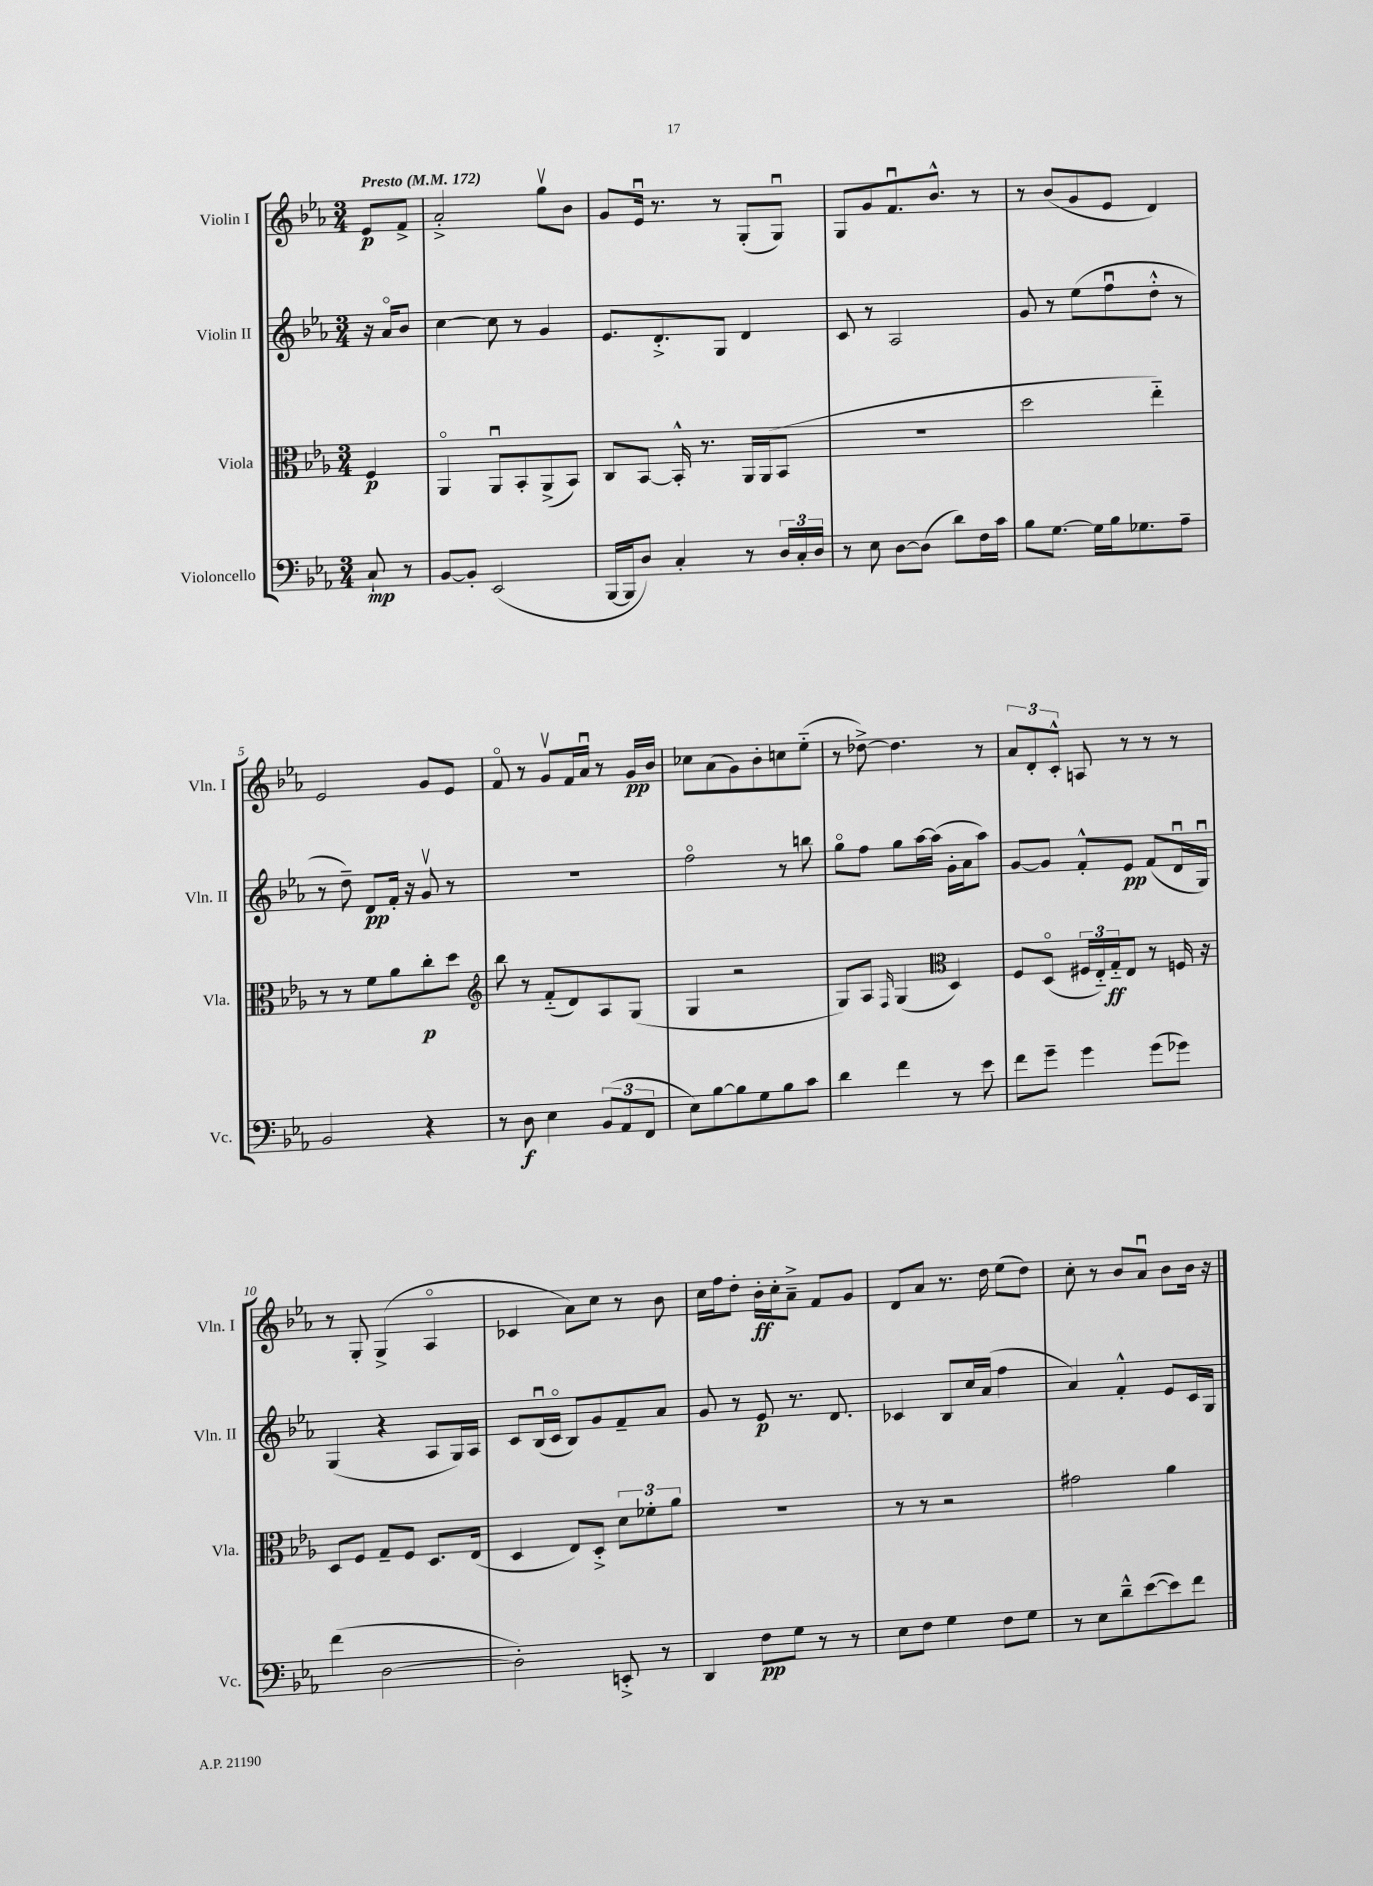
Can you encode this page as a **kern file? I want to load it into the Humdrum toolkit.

**kern	**dynam	**kern	**dynam	**kern	**dynam	**kern	**dynam
*part4	*part4	*part3	*part3	*part2	*part2	*part1	*part1
*staff4	*staff4	*staff3	*staff3	*staff2	*staff2	*staff1	*staff1
*I"Violoncello	*	*I"Viola	*	*I"Violin II	*	*I"Violin I	*
*I'Vc.	*	*I'Vla.	*	*I'Vln. II	*	*I'Vln. I	*
*clefF4	*	*clefC3	*	*clefG2	*	*clefG2	*
*k[b-e-a-]	*	*k[b-e-a-]	*	*k[b-e-a-]	*	*k[b-e-a-]	*
*M3/4	*	*M3/4	*	*M3/4	*	*M3/4	*
*MM172	*	*MM172	*	*MM172	*	*MM172	*
=	=	=	=	=	=	=	=
!	!	!	!	!	!	!LO:TX:a:B:t=Presto	!
8C`/	mp	4F/	p	16r	.	8e-/L	p
.	.	.	.	16a-/KL	.	.	.
8r	.	.	.	8b-/J	.	8f^/J	.
=1	=1	=1	=1	=1	=1	=1	=1
[8BB-/L	.	4AA-/	.	[4cc\	.	2a-'^/	.
8BB-'/J]	.	.	.	.	.	.	.
(2EE-/	.	8AA-u/L	.	8cc\]	.	.	.
.	.	8BB-'/	.	8r	.	.	.
.	.	(8AA-^/	.	4g/	.	8ggv\L	.
.	.	8BB-/J)	.	.	.	8b-\J	.
=2	=2	=2	=2	=2	=2	=2	=2
[16BBB-/LL	.	8C/L	.	8.e-/L	.	8g/L	.
16BBB-/J]	.	.	.	.	.	.	.
8D/J)	.	[8BB-/J	.	.	.	16e-u/Jk	.
.	.	.	.	8.d'^/	.	8.r	.
4C'/	.	16BB-'^^/]	.	.	.	.	.
.	.	8.r	.	.	.	.	.
.	.	.	.	8G/J	.	8r	.
8r	.	16AA-/LL	.	4d/	.	(8G'/L	.
.	.	(16AA-/J	.	.	.	.	.
24D/LL	.	8BB-/J	.	.	.	8Gu/J)	.
24C'/	.	.	.	.	.	.	.
24D/JJ	.	.	.	.	.	.	.
=3	=3	=3	=3	=3	=3	=3	=3
8r	.	2.r	.	8c/	.	8G/L	.
8E-\	.	.	.	8r	.	8g/	.
[8D\L	.	.	.	2A-/	.	8.fu/	.
(8D\J]	.	.	.	.	.	.	.
.	.	.	.	.	.	8.b-^^/J	.
8d\L)	.	.	.	.	.	.	.
16F\L	.	.	.	.	.	8r	.
16c\JJ	.	.	.	.	.	.	.
=4	=4	=4	=4	=4	=4	=4	=4
8B-\L	.	2dd\	.	8g/	.	8r	.
[8.G\J	.	.	.	8r	.	(8b-/L	.
.	.	.	.	(8ee-\L	.	8g/	.
16G\LL]	.	.	.	.	.	.	.
16B-\J	.	.	.	8ffu\	.	8e-/J	.
8.G-X\	.	.	.	.	.	.	.
.	.	4ee-\)	.	8dd'^^\J	.	4d/)	.
8A-~\J	.	.	.	8r	.	.	.
!!LO:LB:g=z
=5	=5	=5	=5	=5	=5	=5	=5
2BB-/	.	8r	.	8r	.	2e-/	.
.	.	8r	.	8dd~\)	.	.	.
.	.	8f\L	.	8d/L	pp	.	.
.	.	8a-\	.	16f'/Jk	.	.	.
.	.	.	.	16r	.	.	.
4r	.	8cc'\	p	8gv/	.	8g/L	.
.	.	8dd\J	.	8r	.	8e-/J	.
=6	=6	=6	=6	=6	=6	=6	=6
*	*	*clefG2	*	*	*	*	*
8r	.	8bb-\	.	2.r	.	8f/	.
8D\	f	8r	.	.	.	8r	.
4E-\	.	(8f/L	.	.	.	8gv/L	.
.	.	8d/)	.	.	.	16f/L	.
.	.	.	.	.	.	16a-u/JJ	.
(12BB-/L	.	8A-/	.	.	.	8r	.
12AA-/	.	.	.	.	.	.	.
.	.	(8G/J	.	.	.	16g/LL	pp
12FF/J	.	.	.	.	.	.	.
.	.	.	.	.	.	16b-/JJ	.
=7	=7	=7	=7	=7	=7	=7	=7
8E-\L)	.	4G/	.	2ff\	.	8cc-X\L	.
[8B-\	.	.	.	.	.	(8a-\	.
8B-\]	.	2r	.	.	.	8g\)	.
8G\	.	.	.	.	.	8b-'\	.
8B-\	.	.	.	8r	.	8ccn\	.
8c\J	.	.	.	8bbn\	.	(8ee-\J	.
=8	=8	=8	=8	=8	=8	=8	=8
4d\	.	8G/L)	.	8gg\L	.	8r	.
.	.	8A-/J	.	8ff\J	.	[8dd-X^\)	.
.	.	16qqF/	.	.	.	.	.
4f\	.	(4G/	.	8gg\L	.	4.dd-\]	.
.	.	.	.	[16aa-\L	.	.	.
.	.	.	.	(16aa-\JJ]	.	.	.
*	*	*clefC3	*	*	*	*	*
8r	.	4D/)	.	16g'\LL	.	.	.
.	.	.	.	16a-\J	.	.	.
8e-\	.	.	.	8aa-\J)	.	8r	.
=9	=9	=9	=9	=9	=9	=9	=9
8f\L	.	8F/L	.	[8g/L	.	12a-/L	.
.	.	.	.	.	.	12d'/	.
8g~\J	.	(8D/J	.	8g/J]	.	.	.
.	.	.	.	.	.	12c'^^/J	.
4g\	.	24F#X/LL	.	8f'^^/L	.	8An/	.
.	.	24E-/)	.	.	.	.	.
.	.	24G/J	ff	.	.	.	.
.	.	8E-/J	.	8e-/J	pp	8r	.
(8g\L	.	8r	.	(8f/L	.	8r	.
8g-X\J)	.	16Fn/	.	16du/L	.	8r	.
.	.	16r	.	16Gu/JJ)	.	.	.
!!LO:LB:g=z
=10	=10	=10	=10	=10	=10	=10	=10
(4f\	.	8D/L	.	(4G/	.	8r	.
.	.	8F/J	.	.	.	8G'/	.
[2D\	.	8G~/L	.	4r	.	(4G^/	.
.	.	8F/J	.	.	.	.	.
.	.	8.D/L	.	8A-/L	.	4A-/	.
.	.	.	.	16G/L)	.	.	.
.	.	(16E-/Jk	.	16A-/JJ	.	.	.
=11	=11	=11	=11	=11	=11	=11	=11
2D'\])	.	4D/	.	8c/L	.	4c-X/	.
.	.	.	.	(16B-u/L	.	.	.
.	.	.	.	16c/JJ	.	.	.
.	.	8E-/L)	.	8B-/L)	.	8a-\L)	.
.	.	8D'^/J	.	8g/	.	8cc\J	.
8EEn'^/	.	12d\L	.	8f~/	.	8r	.
.	.	12f-X'\	.	.	.	.	.
8r	.	.	.	8a-/J	.	8b-\	.
.	.	12a-\J	.	.	.	.	.
=12	=12	=12	=12	=12	=12	=12	=12
4DD/	.	2.r	.	8g/	.	16cc\LL	.
.	.	.	.	.	.	16ff\J	.
.	.	.	.	8r	.	8dd'\J	.
8F\L	pp	.	.	8e-/	p	16b-'\LL	ff
.	.	.	.	.	.	16cc'\J	.
8G\J	.	.	.	8.r	.	8a-~^\J	.
8r	.	.	.	.	.	8f/L	.
.	.	.	.	8.d/	.	.	.
8r	.	.	.	.	.	8g/J	.
=13	=13	=13	=13	=13	=13	=13	=13
8E-\L	.	8r	.	4c-X/	.	8d/L	.
8F\J	.	8r	.	.	.	8a-/J	.
4G\	.	2r	.	8B-/L	.	8.r	.
.	.	.	.	16cc/L	.	.	.
.	.	.	.	(16a-/JJ	.	16dd\	.
8F\L	.	.	.	4ff\	.	(8ee-\L	.
8G\J	.	.	.	.	.	8dd\J)	.
=14	=14	=14	=14	=14	=14	=14	=14
8r	.	2g#X\	.	4a-/)	.	8cc'\	.
8E-\L	.	.	.	.	.	8r	.
8d~^^\	.	.	.	4f'^^/	.	8b-/L	.
([8e-\	.	.	.	.	.	8a-u/J	.
8e-\])	.	4a-\	.	8e-/L	.	8b-\L	.
8f\J	.	.	.	16c/L	.	16b-\Jk	.
.	.	.	.	16G/JJ	.	16r	.
==	==	==	==	==	==	==	==
*-	*-	*-	*-	*-	*-	*-	*-
